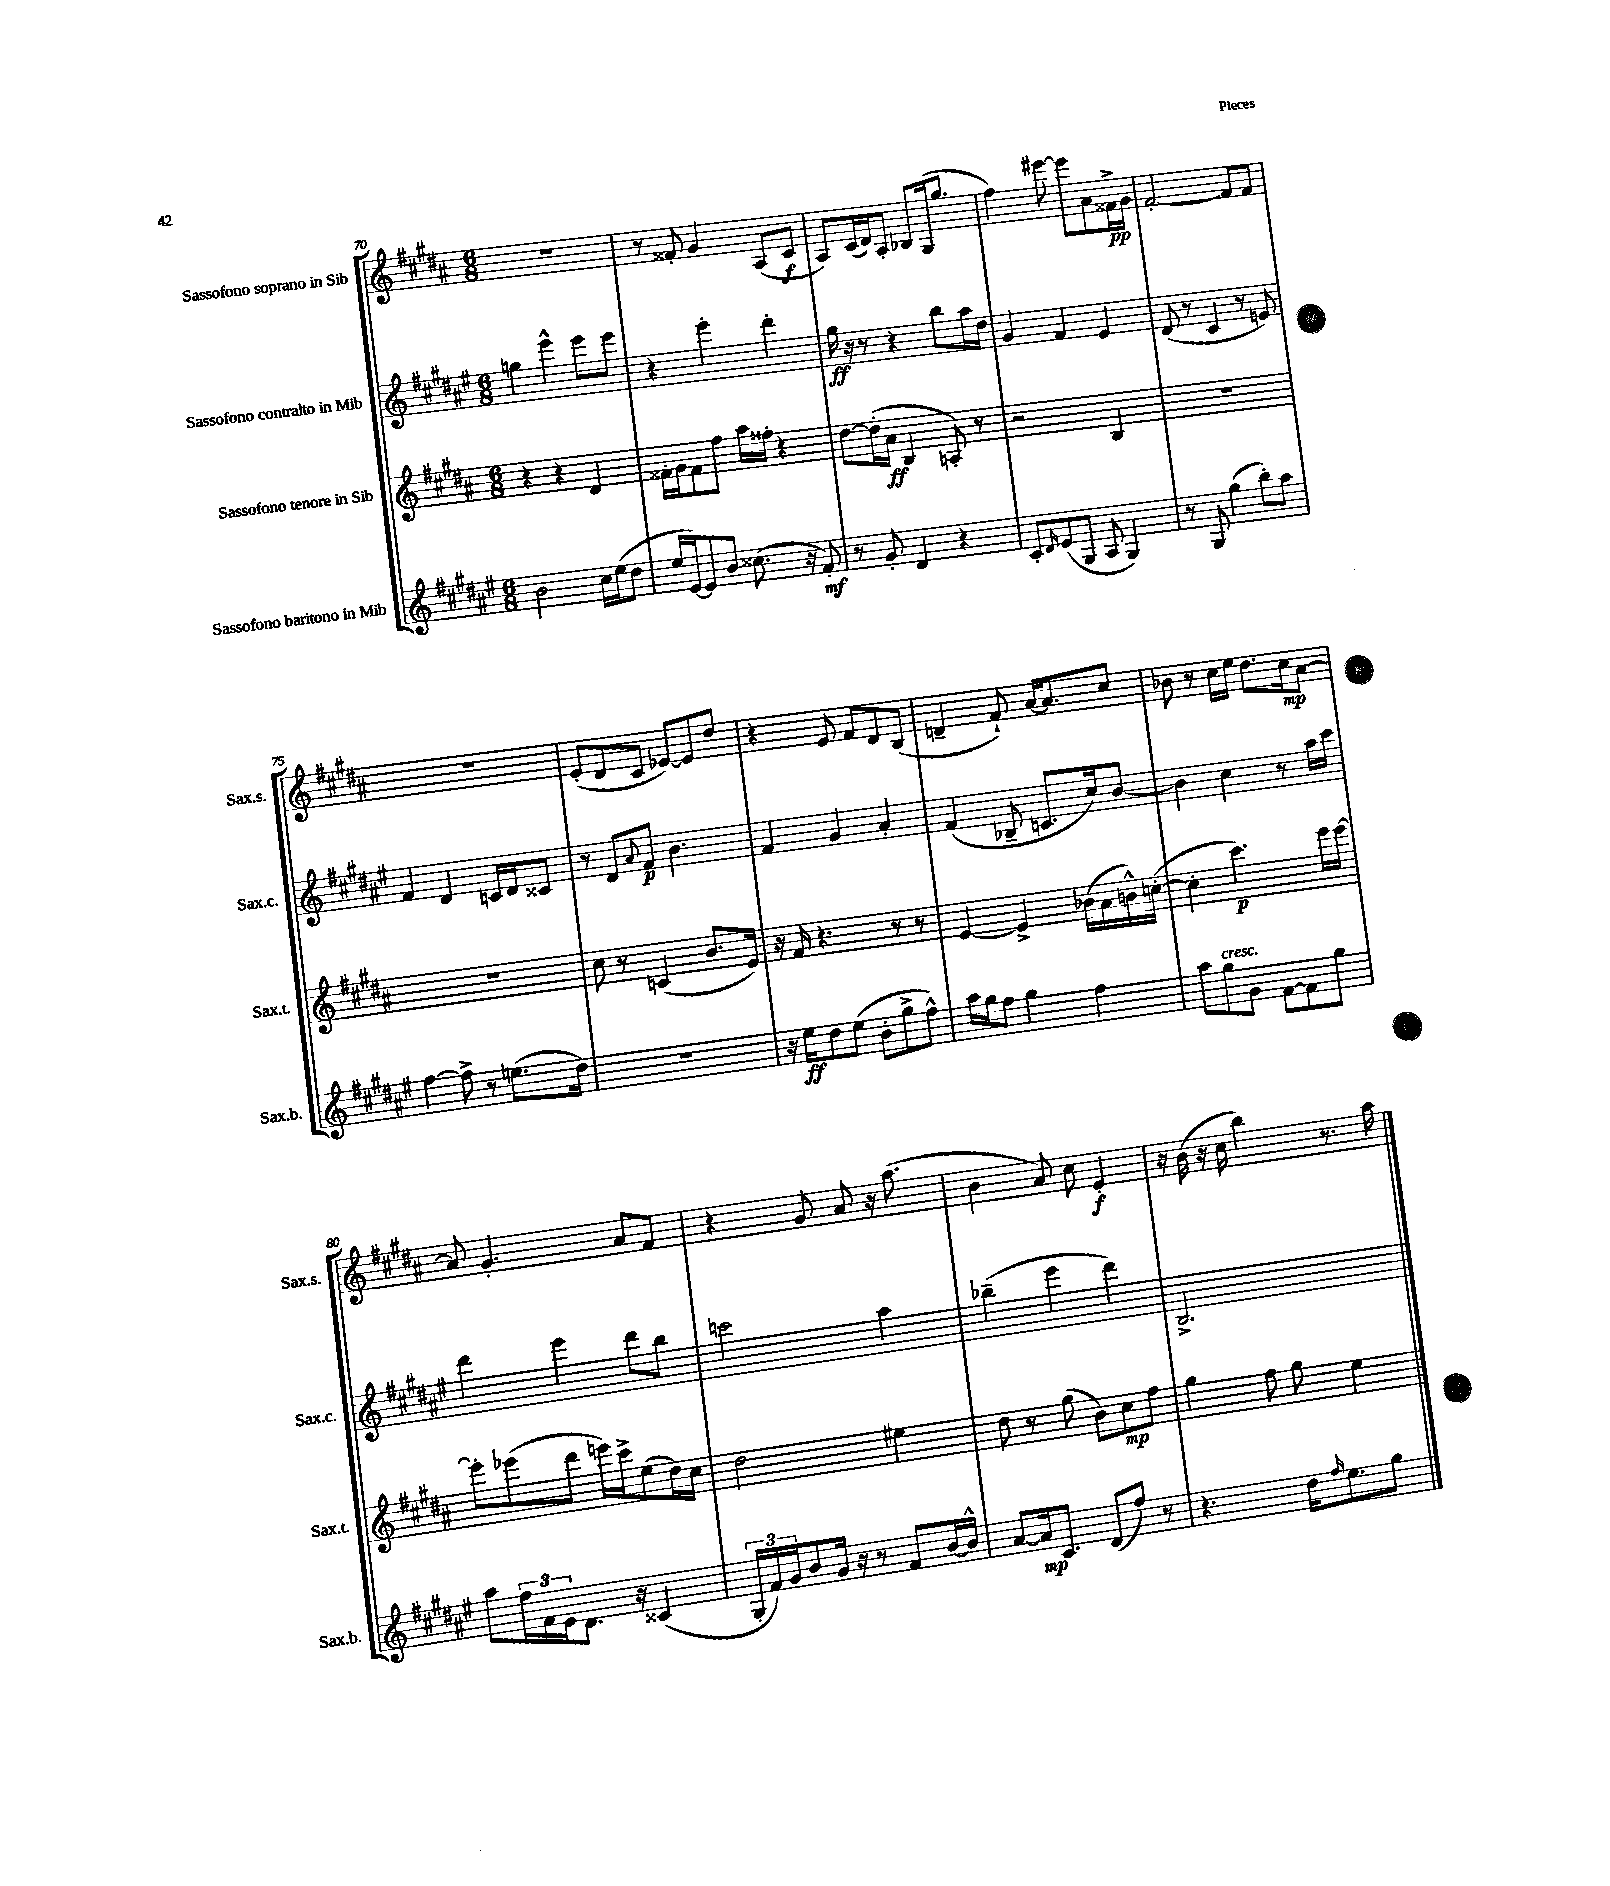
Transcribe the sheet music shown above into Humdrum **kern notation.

**kern	**kern	**kern	**kern
*staff4	*staff3	*staff2	*staff1
*clefG2	*clefG2	*clefG2	*clefG2
*k[f#c#g#d#a#e#]	*k[f#c#g#d#a#]	*k[f#c#g#d#a#e#]	*k[f#c#g#d#a#]
*M6/8	*M6/8	*M6/8	*M6/8
2b	4r	4gg	2.r
.	4r	4eee#^^	.
16cc#	4d#	8eee#	.
(16ee#	.	.	.
8dd#	.	8eee#	.
=	=	=	=
16ee#	16f##'	4r	8r
[16e#)	16g#	.	.
8e#]	8f##	.	8f##'
8b	8ff#	4eee#'	4g#
(8.cc##	16aa#	.	.
.	16ff##'	.	.
.	4r	4ddd#'	(8A#
16r	.	.	.
8f#')	.	.	8c#
=	=	=	=
8r	[8dd#	16gg#	8A#)
.	.	16r	.
8g#'	(16dd#']	8r	(16c#
.	16a#	.	16d#)
4d#	4B	4r	8A#'
.	.	.	8B-
4r	8A')	8bb	(16G#
.	.	.	8.gg#
.	8r	16aa#	.
.	.	16dd#	.
=	=	=	=
8c#'	2r	4g#	4ff#)
16qqd#	.	.	.
(8e#	.	.	.
8G#	.	4f#	[8eee#
8A#	.	.	8eee#]
4G#)	4B	4e#	8a#
.	.	.	16f##^
.	.	.	16g#
=	=	=	=
8r	2.r	(8d#	[2f#'
8G#	.	8r	.
(4gg#	.	4c#	.
8bb')	.	8r	8f#]
8aa#	.	8e)	8f#
=	=	=	=
[4ff#	2.r	4f#	2.r
8ff#^]	.	4d#	.
8r	.	.	.
(8.ee	.	16c	.
.	.	16d#	.
.	.	8c##	.
16dd#)	.	.	.
=	=	=	=
2.r	8cc#	8r	(8e'
.	8r	8d#	8d#
.	.	8qqa#	.
.	(4c	8f#	8c#
.	.	4.b	[8e-)
.	8.b	.	8e-]
.	.	.	8dd#
.	16e)	.	.
=	=	=	=
16r	16r	4f#	4r
16ee#	16f#	.	.
8dd#	4.r	.	.
(8ee#	.	4g#	8e
8b'	.	.	8f#
8gg#^	8r	4a#'	8d#
8ff#^^)	8r	.	(8B
=	=	=	=
16aa#	[4e	(4f#	4d~
16gg#	.	.	.
8ff#	.	.	.
4gg#	4e^]	8B-~	8f#`)
.	.	8.c	[16a#
.	.	.	8.a#]
4ff#	(16b-	.	.
.	16a#	16cc#)	.
.	16b^^)	[8b	8cc#
.	([16cc'	.	.
=	=	=	=
8aa#	4cc']	4b]	8b-
8gg#	.	.	8r
8g#	4.ccc#)	4cc#	16cc#
.	.	.	16ee
[8f#	.	.	8.dd#
8f#]	.	8r	.
.	.	.	16cc#
8gg#	16eee	16aa#	[8a#
.	[16eee	16ccc#	.
=	=	=	=
8aa#	8eee']	4ddd#	8a#]
24ff#	(8eee-	.	4.g#'
24f#	.	.	.
24e#	.	.	.
8.d#	8ddd#	4eee#	.
.	16eee)	.	.
16r	16ccc#^	.	.
(4c##	(8ee	8ddd#	8a#
.	16dd#)	8bb	8f#
.	16cc#	.	.
=	=	=	=
24G#'	2dd#	2ccc	4r
24f#)	.	.	.
24g#	.	.	.
8b	.	.	.
16g#	.	.	8g#
16r	.	.	.
8r	.	.	8a#
8f#	4ee#	4aa#	16r
.	.	.	(8.aa#
[16b	.	.	.
16b^^]	.	.	.
=	=	=	=
[8a#	8dd#	(4bb-~	4b
16a#]	8r	.	.
8.c#	.	.	.
.	(8gg#	4eee#	8a#)
(8d#	8b)	.	8cc#
8ff#)	8cc#	4ddd#)	4e'
8r	8ff#	.	.
=	=	=	=
4.r	4gg#	2.B^	16r
.	.	.	(16b
.	.	.	16r
.	.	.	16cc#
.	8ff#	.	4bb)
16dd#	8gg#	.	.
16qqff#	.	.	.
8.ee#	.	.	.
.	4ee	.	8.r
8gg#	.	.	.
.	.	.	16aa#
==	==	==	==
*-	*-	*-	*-
